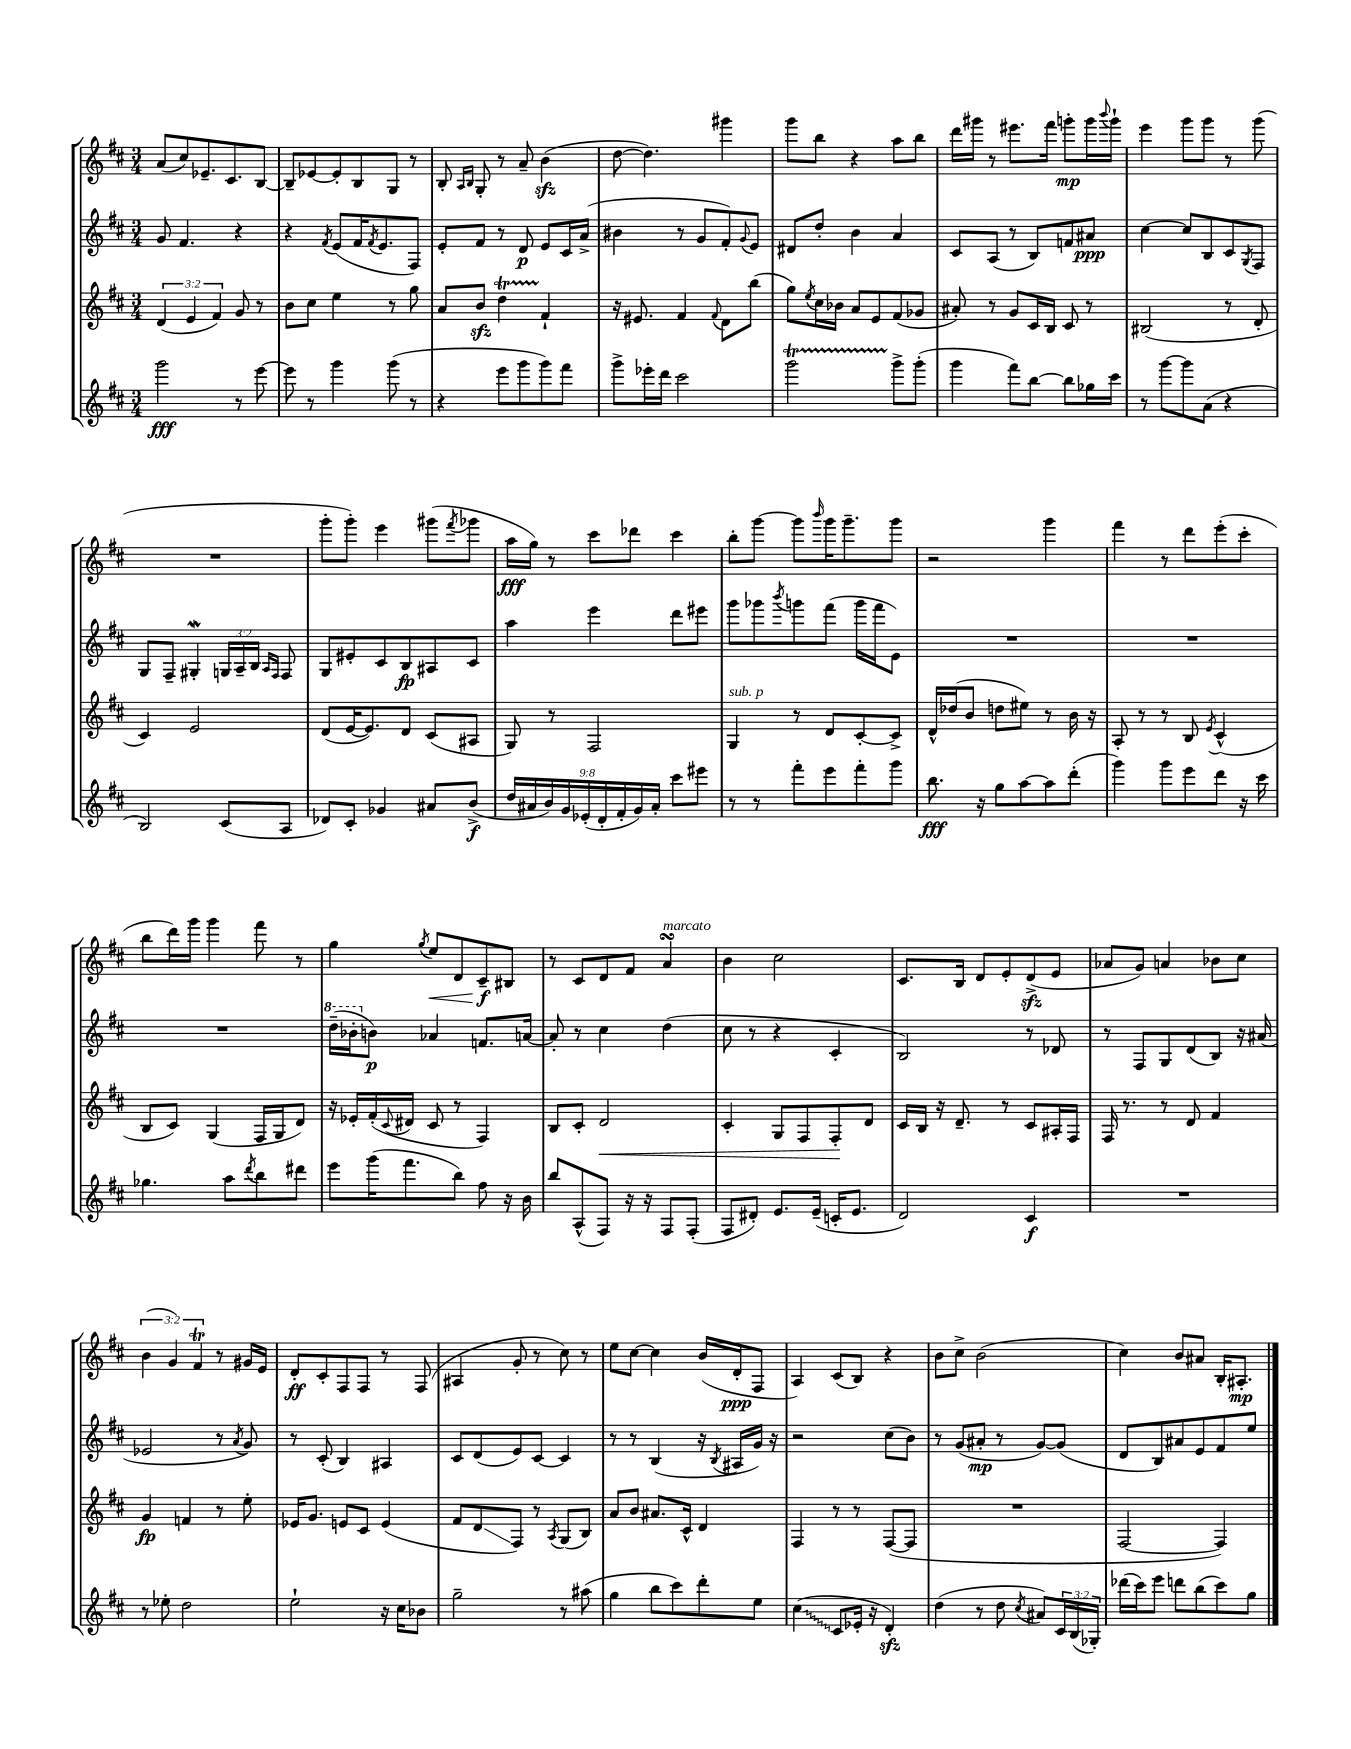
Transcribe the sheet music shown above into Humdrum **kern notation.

**kern	**kern	**kern	**kern
*staff4	*staff3	*staff2	*staff1
*clefG2	*clefG2	*clefG2	*clefG2
*k[f#c#]	*k[f#c#]	*k[f#c#]	*k[f#c#]
*M3/4	*M3/4	*M3/4	*M3/4
2ggg	(6d	8g	(8a
.	.	4.f#	8cc#)
.	6e	.	.
.	.	.	8.e-~
.	6f#)	.	.
.	.	.	8.c#
8r	8g	4r	.
[8eee	8r	.	[8B
=	=	=	=
8eee]	8b	4r	8B~]
8r	8cc#	.	[8e-
.	.	8qf#	.
4ggg	4ee	(8e	8e-']
.	.	16f#	8B
.	.	8qf#	.
.	.	8.e	.
(8ggg	8r	.	8G
8r	8gg	8F#)	8r
=	=	=	=
4r	8a	8e'	8B'
.	.	.	16qqA
.	.	.	16qqB
.	8b	8f#	8G'
8eee	4dd	8r	8r
8ggg	.	8d	8a~
8ggg)	4f#`	8e	(4b
8fff#	.	16c#	.
.	.	(16a^	.
=	=	=	=
8ggg^	16r	4b#	[8dd
.	8.e#	.	.
16eee-'	.	.	4.dd])
16ddd	.	.	.
2ccc#	4f#	8r	.
.	.	8g	.
.	8qqf#	.	.
.	8d	8f#')	4ggg#
.	.	8qqg	.
.	(8bb	8e	.
=	=	=	=
2ggg	8gg)	8d#	8ggg
.	8qee	.	.
.	16cc#	8dd'	8bb
.	16b-	.	.
.	8a	4b	4r
.	8e	.	.
8ggg^	(8f#	4a	8aa
(8ggg'	8g-	.	8bb
=	=	=	=
4ggg	8a#')	8c#	16ddd
.	.	.	16ggg#
.	8r	(8A	8r
8fff#)	8g	8r	8.eee#
[8bb	16c#	8B)	.
.	16B	.	16fff#
8bb]	8c#	8f	8ggg'
16gg-	8r	8a#	16ggg
.	.	.	8qqbbb
16ccc#	.	.	16ggg`
=	=	=	=
8r	(2B#	[4cc#	4eee
[8ggg	.	.	.
8ggg]	.	8cc#]	8ggg
(8a	.	8B	8ggg
4r	8r	8c#	8r
.	.	8qG	.
.	8d'	8F#	(8ggg
=	=	=	=
2B)	4c#)	8G	2.r
.	.	8F#~	.
.	2e	4G#'	.
(8c#	.	24G	.
.	.	24A~	.
.	.	24B	.
.	.	16qqA	.
.	.	16qqF#	.
8A	.	8F#	.
=	=	=	=
8d-)	(8d	8G	8ggg'
8c#'	[16e	8e#'	8ggg')
.	8.e])	.	.
4g-	.	8c#	4eee
.	8d	8B	.
8a#	(8c#	8A#	(8ggg#
.	.	.	8qfff#
(8b^	8A#	8c#	8ggg-
=	=	=	=
18dd	8G)	4aa	16aa
18a#	.	.	.
.	.	.	16gg)
18b)	.	.	.
.	8r	.	8r
18g	.	.	.
(18e-'	.	.	.
.	2F#	4eee	8ccc#
18d'	.	.	.
18f#'	.	.	.
.	.	.	8ddd-
18g)	.	.	.
18a#'	.	.	.
8ccc#	.	8ddd	4ccc#
8eee#	.	8eee#	.
=	=	=	=
8r	4G	8ggg	8bb'
8r	.	8ggg-	[8ggg
.	.	8qbbb	.
8fff#'	8r	8ggg	8ggg]
.	.	.	16qqbbb
8eee	8d	(8fff#	16ggg
.	.	.	8.ggg~
8fff#'	[8c#'	16ggg	.
.	.	16fff#	.
8ggg	8c#^]	8e)	8ggg
=	=	=	=
8.bb	16d^^	2.r	2r
.	(16dd-	.	.
.	8b	.	.
16r	.	.	.
8gg	8dd	.	.
[8aa	8ee#)	.	.
8aa]	8r	.	4ggg
(8ddd'	16b	.	.
.	16r	.	.
=	=	=	=
4ggg)	8A'	2.r	4fff#
.	8r	.	.
8ggg	8r	.	8r
8eee	8B	.	8ddd
.	8qe	.	.
8ddd	(4c#^^	.	(8eee'
16r	.	.	8ccc#'
16ccc#	.	.	.
=	=	=	=
4.gg-	8B	2.r	8bb
.	8c#)	.	16ddd)
.	.	.	16ggg
.	(4G	.	4ggg
8aa	.	.	.
8qddd	.	.	.
8bb	16F#	.	8fff#
.	16G	.	.
8ddd#	8d)	.	8r
=	=	=	=
8eee	16r	(16ddd~	4gg
.	16e-'	16bb-'	.
(16ggg	(16f#'	8b)	.
.	8qqc#	.	.
8.fff#	16d#	.	.
.	.	.	8qgg
.	8c#	4a-	8ee
8bb)	8r	.	8d
8ff#	4F#)	8.f	8c#~
16r	.	.	8B#
16b	.	[16a	.
=	=	=	=
8bb	8B	8a']	8r
(8A^^	8c#'	8r	8c#
8F#)	2d	4cc#	8d
16r	.	.	8f#
16r	.	.	.
8F#	.	(4dd	4a
(8F#'	.	.	.
=	=	=	=
8F#	4c#'	8cc#	4b
8d#')	.	8r	.
8.e	8G	4r	2cc#
.	8F#	.	.
(16e~	.	.	.
16c'	8F#'	4c#'	.
8.e	.	.	.
.	8d	.	.
=	=	=	=
2d)	16c#	2B)	8.c#
.	16B	.	.
.	16r	.	.
.	8.d~	.	16B
.	.	.	8d
.	8r	.	8e'
4c#	8c#	8r	(8d^
.	16A#'	8d-	8e
.	16F#	.	.
=	=	=	=
2.r	16F#	8r	8a-
.	8.r	.	.
.	.	8F#	8g)
.	8r	8G	4a
.	8d	(8d	.
.	4f#	8B)	8b-
.	.	16r	8cc#
.	.	(16a#	.
=	=	=	=
8r	4g	2e-	(6b
8ee-'	.	.	.
.	.	.	6g)
2dd	4f	.	.
.	.	.	6f#
.	8r	8r	8r
.	.	8qa	.
.	8ee'	8g)	16g#
.	.	.	16e
=	=	=	=
2ee`	16e-	8r	8d'
.	8.g	.	.
.	.	(8c#'	8c#'
.	8e	4B)	8F#
.	8c#	.	8F#
16r	(4e	4A#	8r
16cc#	.	.	.
8b-	.	.	(8F#
=	=	=	=
2gg~	8f#	8c#	4A#
.	8d	(8d	.
.	8F#)	8e)	8g'
.	8r	[8c#	8r
.	8qA	.	.
8r	(8G	4c#]	8cc#)
(8aa#	8B)	.	8r
=	=	=	=
4gg	8a	8r	8ee
.	8b	8r	[8cc#
8bb	8.a#	(4B	4cc#]
8ccc#)	.	.	.
.	16c#^^	.	.
8ddd'	4d	16r	(16b
.	.	8qB	.
.	.	16A#	16d'
8ee	.	16g)	8F#
.	.	16r	.
=	=	=	=
(4cc#	4F#	2r	4A)
8c#	8r	.	(8c#
16e-'	8r	.	8B)
16r	.	.	.
4d')	([8F#	(8cc#	4r
.	8F#]	8b)	.
=	=	=	=
(4dd	2.r	8r	8b
.	.	(8g	8cc#^
8r	.	8a#'	(2b
8dd	.	8r	.
8qcc#	.	.	.
8a#)	.	[8g)	.
24c#	.	(8g]	.
(24B	.	.	.
24G-')	.	.	.
=	=	=	=
(16ddd-	[2F#	8d	4cc#)
16ccc#)	.	.	.
8eee	.	8B)	.
8ddd	.	8a#	8b
(8bb	.	8e	8a#
8ccc#)	4F#])	8f#	16B'
.	.	.	8.A#'
8gg	.	8ee	.
==	==	==	==
*-	*-	*-	*-
